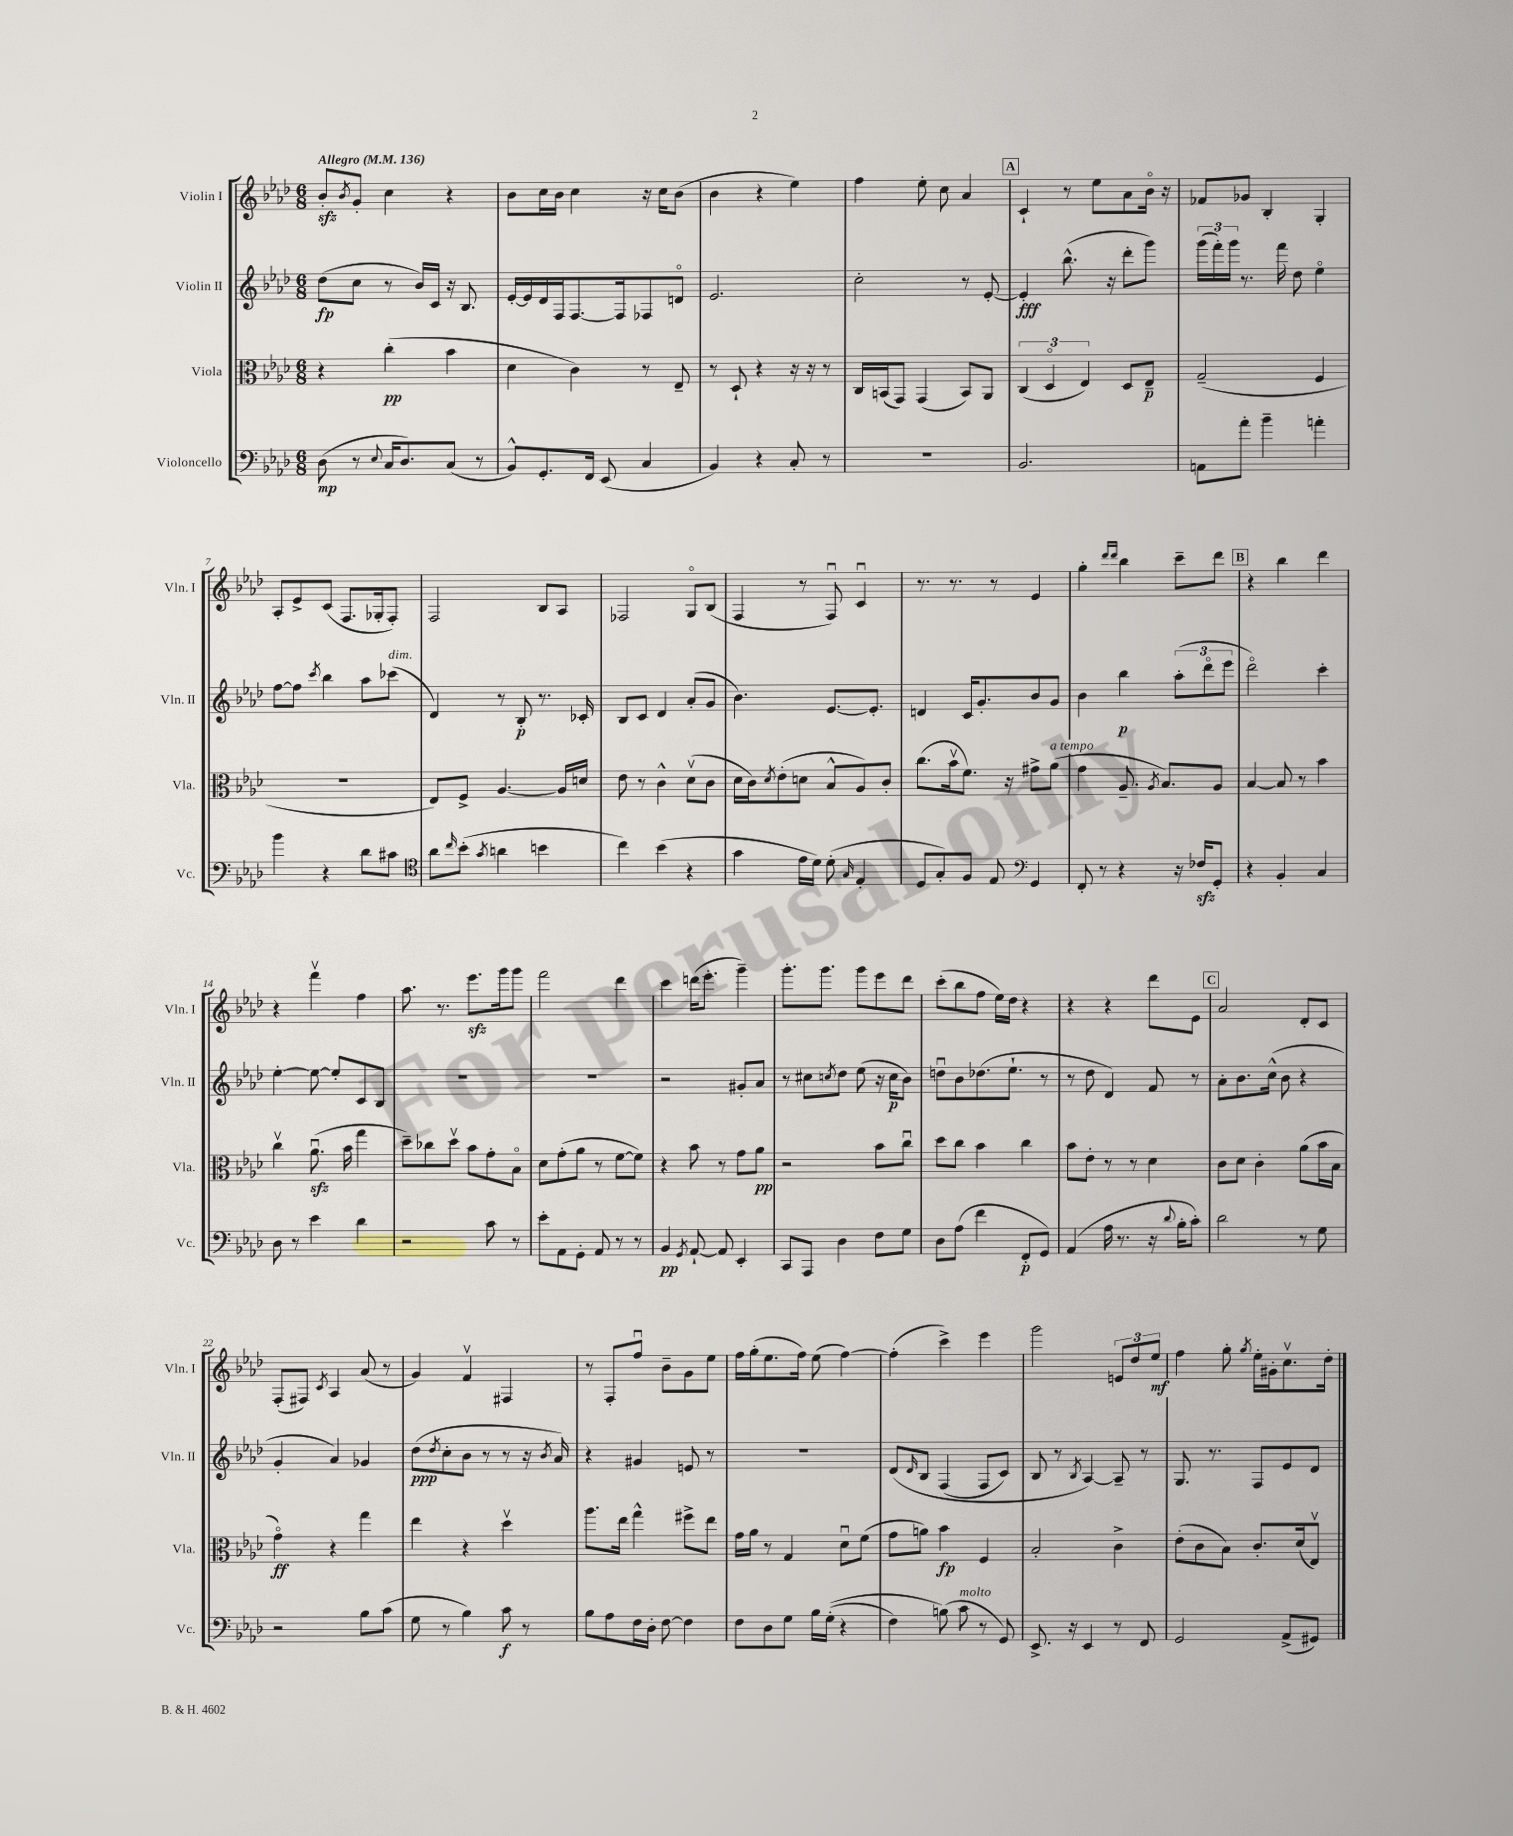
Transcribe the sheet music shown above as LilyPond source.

<<
\new StaffGroup <<
\new Staff = "s0" \with { instrumentName = "Violin I" shortInstrumentName = "Vln. I" } {
    \clef treble \key aes \major \numericTimeSignature \time 6/8 \tempo "Allegro" 4 = 136
    bes'8-.\sfz \acciaccatura { bes'8 } g'8-. c''4 r4 |
    bes'8 c''16 bes'16 c''4 r16 c''16 bes'8( |
    bes'4 r4 ees''4) |
    f''4 ees''8-. c''8 aes'4 |
    \mark \markup { \box "A" } c'4-! r8 ees''8 aes'8 bes'16\flageolet r16 |
    fes'8 ges'8 bes4-. g4-. |
    aes8-. ees'8-> c'8( f8. ges16-. f8-.) |
    f2 bes8 aes8 |
    fes2 g8\flageolet bes8( |
    f4 r8 f8\downbow) c'4\downbow |
    r8. r8. r8 ees'4 |
    g''4-. \grace { des'''16 des'''16 } bes''4 c'''8-- des'''8 |
    \mark \markup { \box "B" } r4 bes''4 des'''4 |
    r4 f'''4\upbow f''4 |
    aes''8. r8. ees'''8.\sfz g'''16 g'''8 |
    f'''2 des'''4 |
    c'''4 d'''16( ees'''8.-. g'''4--) |
    g'''8.-. g'''8. g'''8 ees'''8 des'''8 |
    c'''8-.( bes''8 f''8 ees''16) des''16 r4 |
    r4 r4 des'''8 ees'8 |
    \mark \markup { \box "C" } aes'2 des'8-. c'8 |
    f8-.( fis8) \acciaccatura { c'8 } aes4 aes'8( r8 |
    g'4) f'4\upbow fis4 |
    r8 f8-. f''8\downbow bes'8-- g'8 ees''8 |
    f''16 g''16-.( ees''8. f''16) ees''8( f''4~) |
    f''4-.( c'''4->) ees'''4 |
    g'''2 \tuplet 3/2 { e'8 des''8 ees''8\mf } |
    f''4 g''8-. \acciaccatura { g''8 } ees''16-. gis'16-. c''8.\upbow des''16-. \bar "|." |
}
\new Staff = "s1" \with { instrumentName = "Violin II" shortInstrumentName = "Vln. II" } {
    \clef treble \key aes \major \numericTimeSignature \time 6/8
    des''8\fp( c''8 r8 bes'16) c'16 r16 bes8. |
    ees'16~-. ees'16 des'16 f16 f8.~ f16 fes8 d'8\flageolet |
    ees'2. |
    c''2-. r8 ees'8~-. |
    \mark \markup { \box "A" } ees'4-.\fff bes''8.-^( r16 des'''8-. g'''8) |
    \tuplet 3/2 { g'''16( f'''16-.) g'''16 } r8. f'''16 des''8 ees''4\flageolet |
    f''8~ f''8 \acciaccatura { c'''8 } bes''4 aes''8 ces'''8^\markup { \italic "dim." }( |
    des'4) r8 bes8-.\p r8. ces'16-. |
    bes8 c'8 des'4 aes'8-.( g'8 |
    bes'4.) ees'8.~ ees'8.-. |
    d'4 c'16 g'8.-. bes'8 g'8 |
    bes'4 bes''4\p \tuplet 3/2 { aes''8-.( des'''8\flageolet ees'''8 } |
    \mark \markup { \box "B" } des'''2\flageolet) c'''4-. |
    ees''4~-. ees''8~ ees''8-. c'8 bes8 |
    R2. |
    R2. |
    r2 gis'8-. aes'8 |
    r8 cis''8 \acciaccatura { c''8 } des''8 ees''8( r16 c''16\p bes'8) |
    d''8\downbow bes'8 des''8.( ees''8.-! r8 |
    r8 des''8 des'4) f'8 r8 |
    \mark \markup { \box "C" } aes'8-. bes'8. c''16-^( bes'8 r4 |
    g'4-. aes'4) ges'4 |
    des''8\ppp( \acciaccatura { des''8 } c''8-. bes'8 r8 r8 r16 \acciaccatura { bes'8 } aes'16) |
    r4 gis'4 e'8 r8 |
    R2. |
    des'8\( \grace { des'16 } bes8 f4( f8 c'8) |
    bes8 r8 \acciaccatura { bes8 } aes4~\) aes8-- r8 |
    g8. r8. f8 ees'8 des'8 \bar "|." |
}
\new Staff = "s2" \with { instrumentName = "Viola" shortInstrumentName = "Vla." } {
    \clef alto \key aes \major \numericTimeSignature \time 6/8
    r4 c''4-.\pp( bes'4 |
    des'4 c'4) r8 ees8-- |
    r8 des8-! r4 r16 r16 r8 |
    c16 b,16( g,8) g,4( b,8) aes,8 |
    \mark \markup { \box "A" } \tuplet 3/2 { c4( des4\flageolet ees4) } des8 ees8--\p |
    g2--( f4 |
    R2. |
    ees8) f8-> aes4.~ aes16 d'16 |
    ees'8 r8 c'4-^ des'8\upbow( c'8 |
    des'16 c'16) \acciaccatura { des'8 } ees'8-.( d'8 bes8-^ aes8) c'8-. |
    c''8.( bes'16\upbow f'8.) r16 gis'8-> aes'8^\markup { \italic "a tempo" }( |
    g'4 aes8.-- \acciaccatura { aes8 } bes8.) aes8 |
    \mark \markup { \box "B" } bes4~ bes8 r8 bes'4 |
    c''4\upbow aes'8.\downbow\sfz( bes'16 g''4 |
    des''8--) ces''8 des''8\upbow bes'8 g'8-. bes8\flageolet |
    des'8 g'8-.( aes'8 r8 f'8~ f'8) |
    r4 bes'8 r8 g'8 aes'8\pp |
    r2 bes'8 c''8\downbow |
    des''8 c''8 bes'4 c''4 |
    bes'8 ees'8-. r8 r8 des'4 |
    \mark \markup { \box "C" } c'8 des'8 c'4-. aes'8( bes'16 bes16 |
    g'4\flageolet\ff) r4 g''4 |
    ees''4 r4 des''4\upbow |
    aes''8. ees''16 g''4-^ fis''8-> ees''8 |
    g'16 aes'16 r8 g4 des'8\downbow f'8( |
    g'8 a'8) bes'4\fp f4 |
    bes2-. c'4-> |
    ees'8-.( c'8 bes8) c'8.-. des'16( ees8\upbow) \bar "|." |
}
\new Staff = "s3" \with { instrumentName = "Violoncello" shortInstrumentName = "Vc." } {
    \clef bass \key aes \major \numericTimeSignature \time 6/8
    des8\mp( r8 \appoggiatura { ees8 } c16 des8.) c8( r8 |
    bes,8-^) g,8.-. f,16 ees,8( c4 |
    bes,4) r4 c8-. r8 |
    R2. |
    \mark \markup { \box "A" } bes,2. |
    a,8 aes'8-. bes'4-- a'4-. |
    bes'4 r4 des'8 cis'8 |
    \clef tenor aes'8 \grace { c''16 } bes'8-.( \acciaccatura { g'8 } a'4 b'4 |
    c''4) bes'4( r4 |
    g'4 ees'16 des'16) des'8-.( \grace { g16 } ees4-. |
    des8 g8-.) f8 ees8 \clef bass g,4 |
    f,8-. r8 r4 r16 fes16\sfz g,8-. |
    \mark \markup { \box "B" } r4 bes,4-. c4 |
    des8 r8 ees'4 des'4 |
    r2 c'8 r8 |
    ees'8-. aes,8 g,8-. aes,8 r8 r8 |
    bes,4\pp \acciaccatura { g,8 } aes,8~-! aes,8 ees,4-. |
    c,8 aes,,8 des4 f8 g8 |
    des8 aes8( f'4 f,8-.\p g,8) |
    aes,4( aes16 r8. r16 \appoggiatura { des'8 } bes16-. c'8-.) |
    \mark \markup { \box "C" } des'2 r8 g8 |
    r2 bes8 c'8( |
    g8 r8 bes4) c'8\f r8 |
    bes8 aes8 f16 des16-. f8~ f4 |
    f8 des8 g8 bes16 g16-.(\( r4 |
    f4) b8(\) c'8^\markup { \italic "molto" } r8 g,8) |
    ees,8.-> r16 ees,4 r8 f,8 |
    g,2 aes,8->( gis,8) \bar "|." |
}
>>
>>
